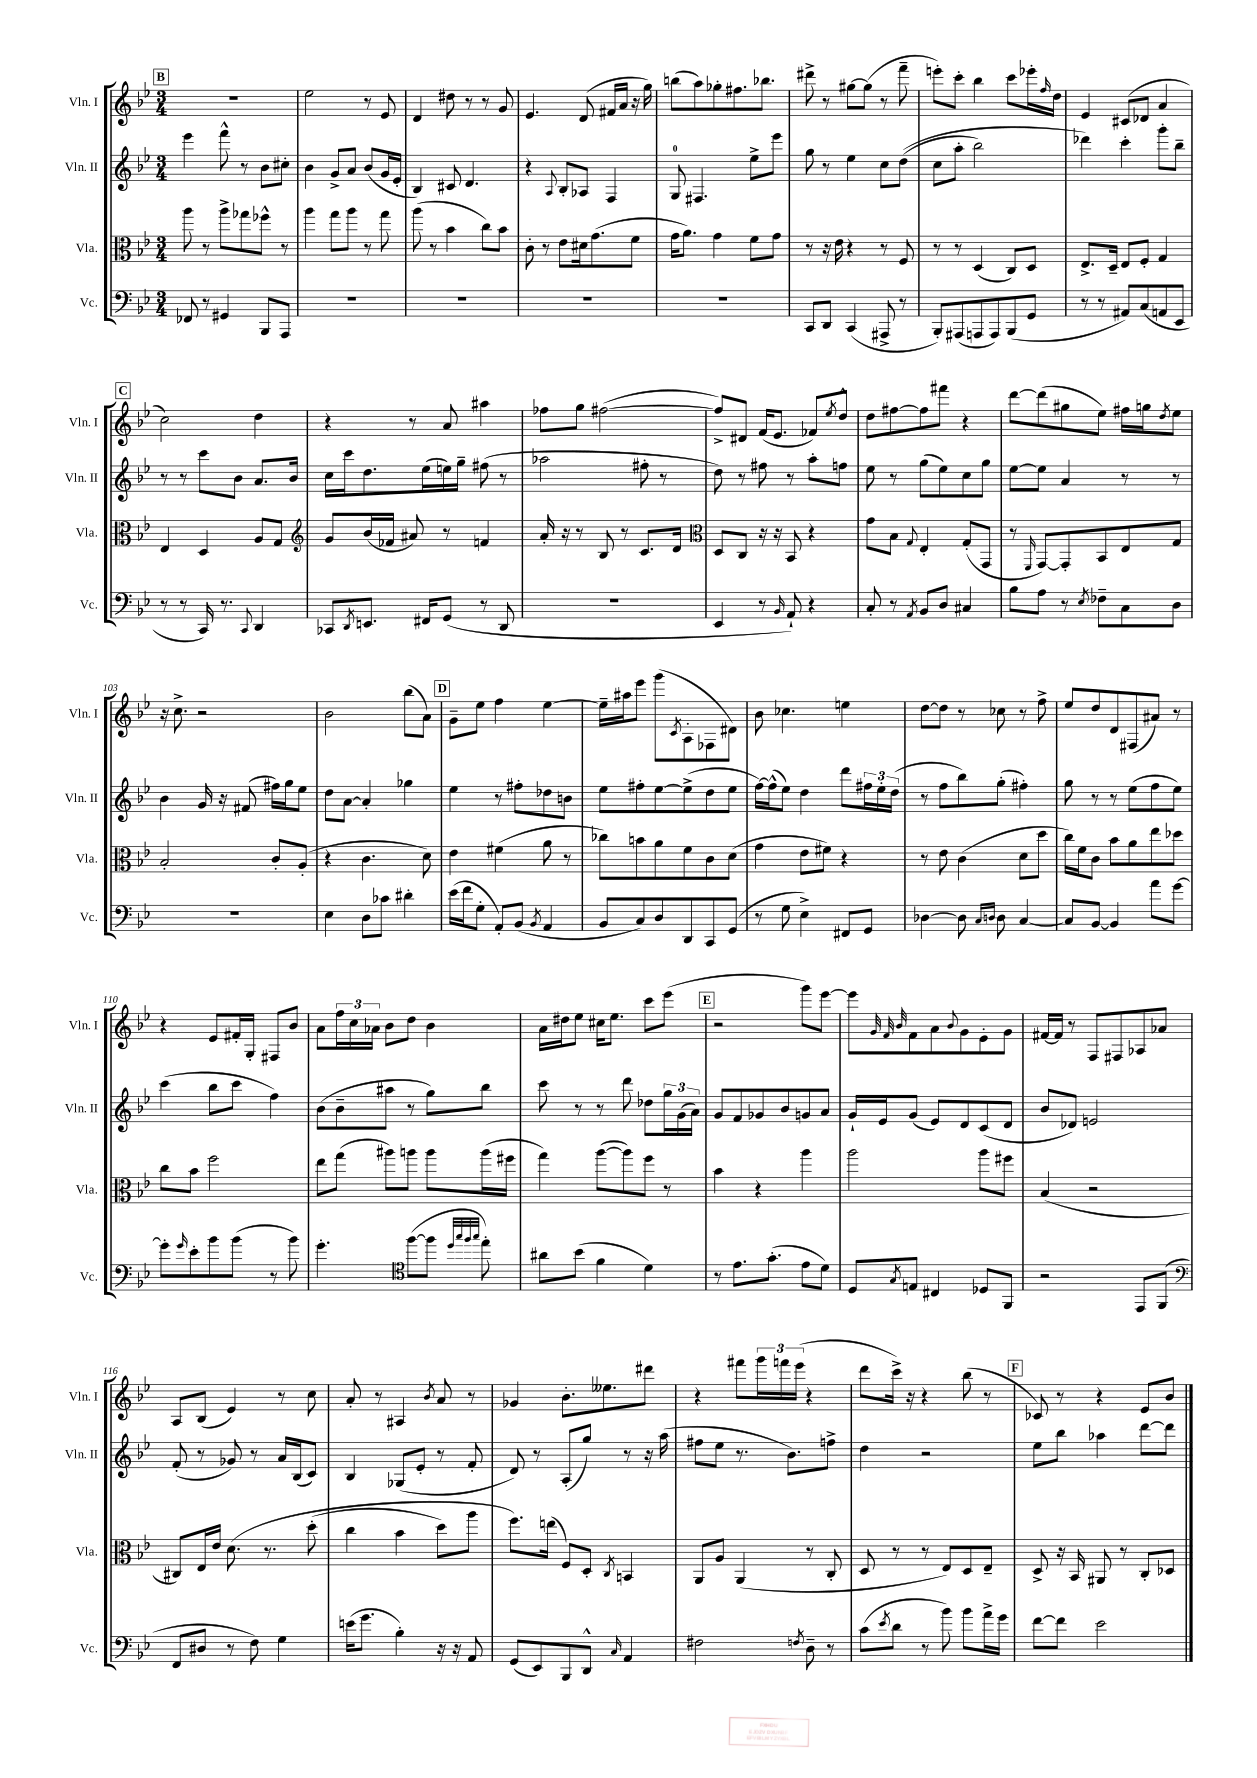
<<
\new StaffGroup <<
\new Staff = "s0" \with { instrumentName = "Vln. I" shortInstrumentName = "Vln. I" } {
    \clef treble \key bes \major \numericTimeSignature \time 3/4
    \mark \markup { \box "B" } R2. |
    ees''2 r8 ees'8 |
    d'4 dis''8 r8 r8 g'8 |
    ees'4. d'8( fis'16 a'16 r16 g''16) |
    b''8( a''8) ges''8-. fis''8. bes''8. |
    dis'''8-> r8 gis''8~ gis''8( r8 f'''8-- |
    e'''8-.) c'''8-. bes''4 c'''8 ees'''16-. \grace { f''16 } d''16 |
    ees'4 cis'8( des'8 a'4 |
    \mark \markup { \box "C" } c''2) d''4 |
    r4 r8 a'8 ais''4 |
    fes''8 g''8 fis''2~( |
    fis''8->) dis'8 f'16( ees'8. fes'8) \acciaccatura { ees''8 } d''8-^ |
    d''8 fis''8~ fis''8 fis'''8 r4 |
    d'''8~ d'''8( gis''8 ees''8) fis''16 g''16 \acciaccatura { d''8 } ees''8 |
    r16 c''8.-> r2 |
    bes'2 bes''8( a'8) |
    \mark \markup { \box "D" } g'8-- ees''8 f''4 ees''4~ |
    ees''16-- ais''16 ees'''8 g'''8( \acciaccatura { c'8 } a8-. fes8 dis'8) |
    bes'8 ces''4. e''4 |
    d''8~ d''8 r8 ces''8 r8 f''8-> |
    ees''8 d''8 d'8 fis8( ais'8) r8 |
    r4 ees'8 fis'16-. g16-. fis8 bes'8 |
    a'8 \tuplet 3/2 { f''16 c''16 aes'16 } bes'8 d''8 bes'4 |
    a'16 dis''16 ees''8 cis''16 ees''8. c'''8 ees'''8( |
    \mark \markup { \box "E" } r2 g'''8) ees'''8~ |
    ees'''8 \grace { g'32 f'32 bes'32 } f'8 a'8 \appoggiatura { bes'8 } g'8 ees'8-. g'8 |
    fis'16~ fis'16 r8 f8 fis8 aes8 aes'8 |
    a8 bes8( ees'4) r8 c''8 |
    a'8-. r8 ais4 \acciaccatura { bes'8 } a'8 r8 |
    ges'4 bes'8.-. eeses''8. dis'''8 |
    r4 fis'''8 \tuplet 3/2 { g'''16 f'''16 ees'''16( } r4 |
    d'''8 c'''16->) r16 r4 bes''8( r8 |
    \mark \markup { \box "F" } ces'8) r8 r4 ees'8 bes'8 \bar "|." |
}
\new Staff = "s1" \with { instrumentName = "Vln. II" shortInstrumentName = "Vln. II" } {
    \clef treble \key bes \major \numericTimeSignature \time 3/4
    \mark \markup { \box "B" } ees'''4 f'''8-^ r8 bes'8 cis''8-. |
    bes'4 g'8-> a'8 bes'8( g'16 ees'16-. |
    bes4) cis'8 d'4. |
    r4 \appoggiatura { a8 } bes8-. aes8 f4 |
    g8-0 fis4. ees''8-> ees'''8 |
    g''8 r8 ees''4 c''8 d''8(\( |
    c''8 a''8-. bes''2) |
    des'''4\) c'''4-. g'''8-. bes''8-- |
    \mark \markup { \box "C" } r8 r8 c'''8 bes'8 a'8. bes'16 |
    c''16 c'''16 d''8. ees''16( e''16) g''16-- fis''8( r8 |
    aes''2 fis''8-. r8 |
    d''8) r8 fis''8 r8 a''8-. f''8 |
    ees''8 r8 g''8( ees''8) c''8 g''8 |
    ees''8~ ees''8 a'4 r8 r8 |
    bes'4 g'16 r16 fis'8( fis''16) g''16 ees''8 |
    d''8 a'8~ a'4-. ges''4 |
    \mark \markup { \box "D" } ees''4 r8 fis''8-. des''8 b'8 |
    ees''8 fis''8-. ees''8~ ees''8->( d''8 ees''8 |
    f''16~) f''16-^( ees''8) d''4 d'''8 \tuplet 3/2 { fis''16 ees''16-. d''16( } |
    r8 f''8 bes''8) g''8-.( fis''4-.) |
    g''8 r8 r8 ees''8( f''8 ees''8) |
    c'''4( bes''8 c'''8 f''4) |
    bes'8( bes'8-- ais''8 r8 g''8) bes''8 |
    c'''8 r8 r8 d'''8 des''8 \tuplet 3/2 { g''16 g'16( a'16) } |
    \mark \markup { \box "E" } g'8 f'8 ges'8 bes'8 g'8 a'8 |
    g'16-! ees'16 g'8( ees'8) d'8 c'8( d'8 |
    bes'8 des'8) e'2 |
    f'8-.( r8 ges'8) r8 a'16 bes16( c'8) |
    bes4 ges8( ees'8-. r8 f'8-. |
    d'8) r8 a8-.( g''8) r8 r16 a''16( |
    fis''8 ees''8 r8. bes'8.) f''8-> |
    d''4 r2 |
    \mark \markup { \box "F" } ees''8 bes''8 aes''4 d'''8~ d'''8 \bar "|." |
}
\new Staff = "s2" \with { instrumentName = "Vla." shortInstrumentName = "Vla." } {
    \clef alto \key bes \major \numericTimeSignature \time 3/4
    \mark \markup { \box "B" } a''8 r8 a''8-> ges''8 fes''8-^ r8 |
    a''4 g''8 a''8 r8 g''8 |
    a''8( r8 bes'4 c''8) bes'8 |
    c'8-. r8 ees'8 dis'16 g'8.( f'8 |
    g'16 a'8.) g'4 f'8 g'8 |
    r8 r16 ees'16 r4 r8 f8 |
    r8 r8 d4( c8) d8 |
    ees8.-> d16-- ees8 f8-. g4 |
    \mark \markup { \box "C" } ees4 d4 a8 g8 |
    \clef treble g'8 bes'16( fes'16 ais'8) r8 f'4 |
    a'16-. r16 r8 bes8 r8 c'8. d'16 |
    \clef alto d8 c8 r16 r16 bes,8 r4 |
    g'8 bes8 \appoggiatura { g8 } ees4-. g8-.( g,8 |
    r8 \grace { f,16 } g,8~) g,8-. bes,8 ees8 g8 |
    bes2-. c'8-. a8-.( |
    r4 c'4. d'8) |
    \mark \markup { \box "D" } ees'4 fis'4( a'8 r8 |
    ces''8) b'8 a'8 f'8 c'8 d'8( |
    g'4 ees'8 fis'8) r4 |
    r8 ees'8 c'4( d'8 d''8 |
    c''16) f'16 c'8 bes'8 a'8 ees''8 des''8 |
    c''8 bes'8 f''2 |
    ees''8 g''8( ais''8) a''8 a''8 a''16( fis''16 |
    g''4) a''8~( a''8) f''8 r8 |
    \mark \markup { \box "E" } bes'4 r4 a''4 |
    a''2 a''8 fis''8 |
    bes4( r2 |
    cis8) ees16 ees'16 d'8.\( r8. d''8-.( |
    c''4 bes'4 d''8) a''8 |
    f''8.\) e''16( f8) d8-. \acciaccatura { c8 } b,4 |
    a,8 a8 a,4( r8 c8-. |
    d8 r8 r8 ees8) d8 ees8-- |
    \mark \markup { \box "F" } d8-> r16 bes,16 ais,8 r8 c8-. des8 \bar "|." |
}
\new Staff = "s3" \with { instrumentName = "Vc." shortInstrumentName = "Vc." } {
    \clef bass \key bes \major \numericTimeSignature \time 3/4
    \mark \markup { \box "B" } fes,8 r8 gis,4 bes,,8 a,,8 |
    R2. |
    R2. |
    R2. |
    R2. |
    c,8 d,8 c,4( ais,,8-> r8 |
    bes,,8-.) ais,,8( a,,8 a,,8) bes,,8( g,8 |
    r8 r8 ais,8) c8( a,8 ees,8 |
    \mark \markup { \box "C" } r8 r8 c,16) r8. \appoggiatura { c,8 } d,4 |
    ces,8 \acciaccatura { d,8 } e,8. fis,16 g,8( r8 d,8 |
    r2. |
    ees,4 r8 \grace { bes,16 } a,8-!) r4 |
    c8-. r8 \acciaccatura { a,8 } bes,8 d8 cis4 |
    bes8 a8 r8 \acciaccatura { ees8 } fes8-- c8 d8 |
    R2. |
    ees4 d8 ces'8 dis'4-. |
    \mark \markup { \box "D" } ees'16( f'16 g8-. a,8-.) bes,8( \acciaccatura { bes,8 } a,4 |
    bes,8 c8) d8 d,8 c,8 g,8( |
    r8 g8 ees4->) fis,8 g,8 |
    des4~ des8 \grace { c16 d16 } d8 c4~ |
    c8 bes,8~ bes,4 a'8 g'8~ |
    g'8-. \grace { g'16 } ees'8-. bes'8 bes'8( r8 bes'8) |
    g'4.-. \clef tenor f''8~( f''8 \grace { d''32 g''32 f''32 g''32 } ees''8-.) |
    ais'8 bes'8( f'4 d'4) |
    \mark \markup { \box "E" } r8 ees'8. g'8.-.( ees'8 d'8) |
    d8 \acciaccatura { g8 } e8 cis4 des8 f,8 |
    r2 ees,8 f,8( |
    \clef bass f,8 dis8 r8 f8) g4 |
    e'16( g'8. bes4-.) r16 r16 a,8 |
    g,8( ees,8) bes,,8 d,8-^ \grace { c16 } a,4 |
    fis2 \acciaccatura { f8 } d8-- r8 |
    c'8( \acciaccatura { ees'8 } d'8 r8 bes'8) bes'8 a'16-> g'16 |
    \mark \markup { \box "F" } f'8~ f'8 ees'2 \bar "|." |
}
>>
>>
\layout { \context { \Score currentBarNumber = #89 } }
